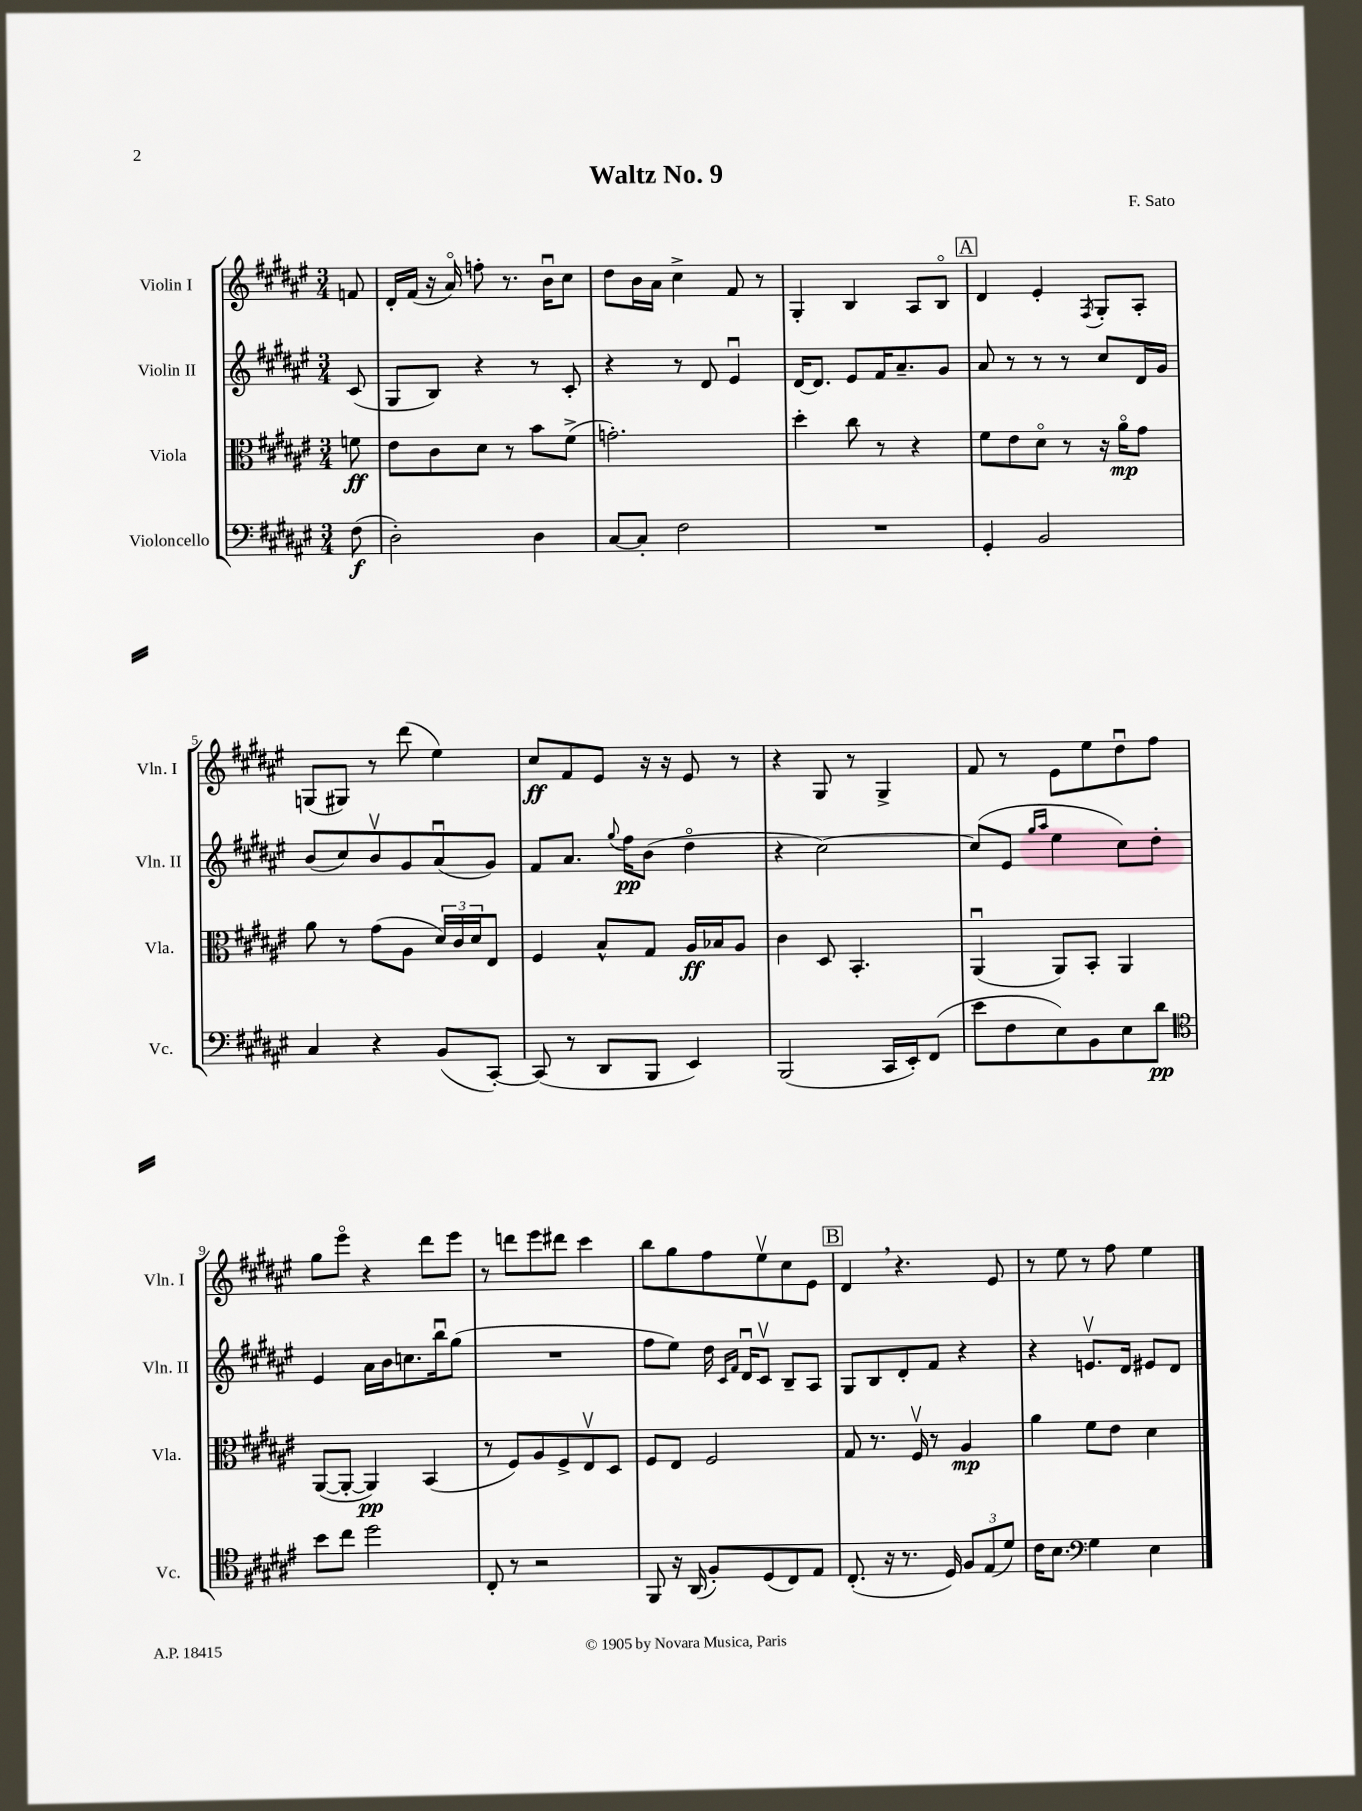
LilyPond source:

\header { title = "Waltz No. 9" composer = "F. Sato" }
<<
\new StaffGroup <<
\new Staff = "s0" \with { instrumentName = "Violin I" shortInstrumentName = "Vln. I" } {
    \clef treble \key fis \major \numericTimeSignature \time 3/4 \partial 8
    f'8 |
    dis'16-. fis'16( r16 ais'16\flageolet) f''8-. r8. b'16\downbow cis''8 |
    dis''8 b'16 ais'16 cis''4-> fis'8 r8 |
    gis4-. b4 ais8 b8\flageolet |
    \mark \markup { \box "A" } dis'4 eis'4-. \acciaccatura { fis8 } gis8-. ais8-. |
    g8( gis8) r8 dis'''8( eis''4) |
    cis''8\ff fis'8 eis'8 r16 r16 eis'8 r8 |
    r4 gis8 r8 gis4-> |
    fis'8 r8 eis'8 eis''8 dis''8\downbow fis''8 |
    gis''8 eis'''8\flageolet r4 dis'''8 eis'''8 |
    r8 d'''8 eis'''8 dis'''8 cis'''4 |
    b''8 gis''8 fis''8 eis''8\upbow cis''8 eis'8 |
    \mark \markup { \box "B" } dis'4 \breathe r4. eis'8 |
    r8 eis''8 r8 fis''8 eis''4 \bar "|." |
}
\new Staff = "s1" \with { instrumentName = "Violin II" shortInstrumentName = "Vln. II" } {
    \clef treble \key fis \major \numericTimeSignature \time 3/4 \partial 8
    cis'8( |
    gis8 b8) r4 r8 cis'8-. |
    r4 r8 dis'8 eis'4\downbow |
    dis'16~ dis'8. eis'8 fis'16 ais'8.-- gis'8 |
    \mark \markup { \box "A" } ais'8 r8 r8 r8 cis''8 dis'16 gis'16 |
    b'8( cis''8) b'8\upbow gis'8 ais'8\downbow( gis'8) |
    fis'8 ais'8. \appoggiatura { gis''8 } fis''16\pp b'8( dis''4\flageolet |
    r4 cis''2~) |
    cis''8( eis'8 \grace { gis''16 ais''16 } eis''4 cis''8) dis''8-. |
    eis'4 ais'16 b'16 c''8. b''16\downbow gis''8( |
    R2. |
    fis''8 eis''8) dis''16 \grace { cis'16 fis'16 } dis'16\downbow cis'8\upbow b8-- ais8 |
    \mark \markup { \box "B" } gis8 b8 dis'8-. fis'8 r4 |
    r4 e'8.\upbow dis'16 eis'8 dis'8 \bar "|." |
}
\new Staff = "s2" \with { instrumentName = "Viola" shortInstrumentName = "Vla." } {
    \clef alto \key fis \major \numericTimeSignature \time 3/4 \partial 8
    f'8\ff |
    eis'8 cis'8 dis'8 r8 b'8 fis'8->( |
    g'2.-.) |
    dis''4-. cis''8 r8 r4 |
    \mark \markup { \box "A" } fis'8 eis'8 dis'8\flageolet r8 r16 ais'16\flageolet\mp gis'8 |
    ais'8 r8 gis'8( ais8 \tuplet 3/2 { dis'16) cis'16 dis'16 } eis8 |
    fis4 b8-^ gis8 ais16\ff bes16 ais8 |
    cis'4 dis8 b,4.-. |
    ais,4\downbow( ais,8) b,8-. ais,4 |
    ais,8~( ais,8~-. ais,4\pp) b,4( |
    r8 fis8) ais8 fis8-> eis8\upbow dis8 |
    fis8 eis8 fis2 |
    \mark \markup { \box "B" } gis8 r8. fis16\upbow r8 ais4\mp |
    ais'4 fis'8 eis'8 dis'4 \bar "|." |
}
\new Staff = "s3" \with { instrumentName = "Violoncello" shortInstrumentName = "Vc." } {
    \clef bass \key fis \major \numericTimeSignature \time 3/4 \partial 8
    fis8\f( |
    dis2-.) dis4 |
    cis8~ cis8-. fis2 |
    R2. |
    \mark \markup { \box "A" } gis,4-. b,2 |
    cis4 r4 b,8( cis,8~-.) |
    cis,8( r8 dis,8 b,,8 eis,4) |
    b,,2( cis,16 eis,16-.) fis,8( |
    eis'8 fis8 eis8) b,8 eis8 dis'8\pp |
    \clef tenor b'8 cis''8 dis''2 |
    cis8-. r8 r2 |
    fis,8 r16 ais,16( fis8-.) dis8( cis8) eis8 |
    \mark \markup { \box "B" } cis8.-.( r16 r8. dis16) \tuplet 3/2 { fis8 eis8( dis'8) } |
    cis'16 b8. \clef bass gis4 eis4 \bar "|." |
}
>>
>>
